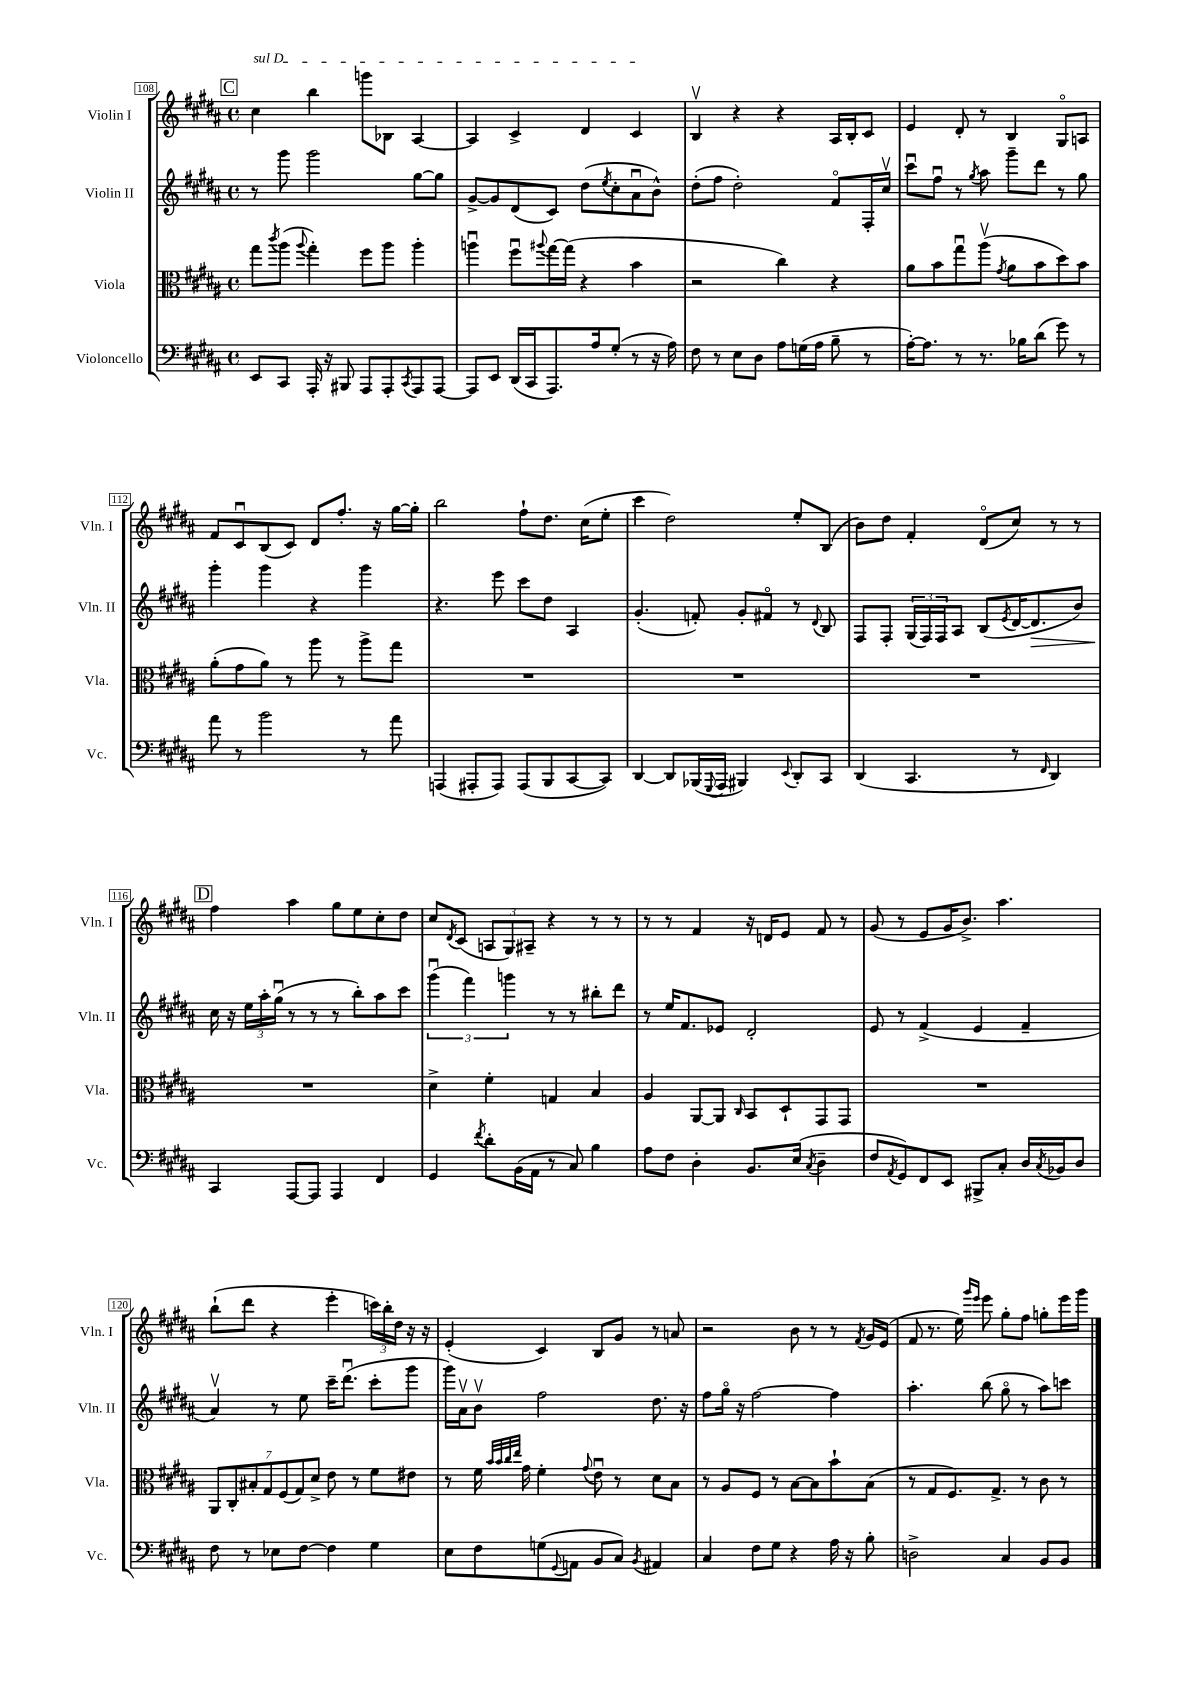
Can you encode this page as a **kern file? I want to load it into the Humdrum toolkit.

**kern	**kern	**kern	**dynam	**kern
*part4	*part3	*part2	*part2	*part1
*staff4	*staff3	*staff2	*staff2	*staff1
*I"Violoncello	*I"Viola	*I"Violin II	*	*I"Violin I
*I'Vc.	*I'Vla.	*I'Vln. II	*	*I'Vln. I
*clefF4	*clefC3	*clefG2	*	*clefG2
*k[f#c#g#d#a#]	*k[f#c#g#d#a#]	*k[f#c#g#d#a#]	*	*k[f#c#g#d#a#]
*M4/4	*M4/4	*M4/4	*	*M4/4
*met(c)	*met(c)	*met(c)	*	*met(c)
!!LO:REH:place=s1:t=C
=108	=108	=108	=108	=108
!	!	!	!	!LO:TX:a:i:t=sul D
8EE/L	8gg#\L	8r	.	4cc#\
.	8qccc#/	.	.	.
8CC#/J	(8aa#\J	8ggg#\	.	.
.	8qqaa#/	.	.	.
16AAA#'/	4gg#'\)	2ggg#\	.	4bb\
16r	.	.	.	.
8BBB#X/	.	.	.	.
8AAA#/L	8ff#\L	.	.	8gggn\L
8AAA#'/	8aa#\J	.	.	8B-X\J
8qCC#/	.	.	.	.
8AAA#/	4aa#'\	[8gg#\L	.	[4A#/
[8AAA#/J	.	8gg#\J]	.	.
=109	=109	=109	=109	=109
8AAA#/L]	4aanu\	[8g#^/L	.	4A#/]
8EE/J	.	8g#/]	.	.
(16DD#/LL	8ff#u\L	(8d#/	.	4c#^/
16CC#/J	.	.	.	.
.	8qqaa#X/	.	.	.
8.AAA#/)	[16gg#\L	8c#/J)	.	.
.	(16gg#\JJ]	.	.	.
.	4r	(8dd#\L	.	4d#/
16A#/k	.	.	.	.
.	.	8qee/	.	.
(8G#'/J	.	8cc#'\	.	.
8r	4b\	8a#u\	.	4c#/
16r	.	8b^^\J)	.	.
16A#\)	.	.	.	.
=110	=110	=110	=110	=110
8F#\	2r	(8dd#'\L	.	4Bv/
8r	.	8ff#\J	.	.
8E\L	.	2dd#'\)	.	4r
8D#\J	.	.	.	.
8A#\L	4cc#\)	.	.	4r
(16Gn\L	.	.	.	.
16A#\JJ	.	.	.	.
8B~\	4r	8f#/L	.	16A#/LL
.	.	.	.	16B'/J
8r	.	16F#'/L	.	8c#/J
.	.	16cc#v/JJ	.	.
=111	=111	=111	=111	=111
[16A#'\KL)	8a#\L	8ccc#u\L	.	4e/
8.A#\J]	.	.	.	.
.	8b\	8ff#u\J	.	.
8r	8gg#u\	8r	.	8d#'/
.	.	8qgg#/	.	.
8.r	(8aa#v\J	8aa#\	.	8r
.	8qg#/	.	.	.
.	8a#\L	8ggg#~\L	.	4B/
16B-X\KL	.	.	.	.
(8d#\J	8b\	8ddd#\J	.	.
8g#\)	8dd#\)	8r	.	8G#/L
8r	8b\J	8gg#\	.	8An/J
!!LO:LB:g=z
=112	=112	=112	=112	=112
8a#\	(8a#'\L	4ggg#'\	.	8f#/L
8r	8g#\	.	.	8c#u/
2b\	8a#\J)	4ggg#\	.	(8B/
.	8r	.	.	8c#/J)
.	8aa#\	4r	.	8d#/L
.	8r	.	.	8.ff#'/J
8r	8aa#^\L	4ggg#\	.	.
.	.	.	.	16r
8a#\	8gg#\J	.	.	[16gg#\LL
.	.	.	.	16gg#'\JJ]
=113	=113	=113	=113	=113
(4AAAn/	1r	4.r	.	2bb\
8AAA#X'/L	.	.	.	.
8AAA#/J)	.	8eee\	.	.
(8AAA#/L	.	8ccc#\L	.	8ff#`\L
8BBB/	.	8dd#\J	.	8.dd#\J
[8CC#/	.	4A#/	.	.
.	.	.	.	(16cc#\KL
8CC#/J])	.	.	.	8ee'\J
=114	=114	=114	=114	=114
[4DD#/	1r	(4.g#'/	.	4ccc#\
8DD#/L]	.	.	.	2dd#\)
(16BBB-X/L	.	8fn'/)	.	.
8qqGGG#/	.	.	.	.
16AAA#/JJ	.	.	.	.
4BBB#X/)	.	8g#'/L	.	.
.	.	8f#X/J	.	.
8qqEE/	.	.	.	.
8DD#'/L	.	8r	.	8ee'/L
.	.	8qqd#/	.	.
8CC#/J	.	8B/	.	(8B/J
=115	=115	=115	=115	=115
(4DD#/	1r	8F#/L	.	8b\L)
.	.	8F#'/J	.	8dd#\J
4.CC#/	.	(24G#/LL	.	4f#'/
.	.	24F#/)	.	.
.	.	24F#/J	.	.
.	.	8A#/J	.	.
.	.	(8B/L	.	(8d#/L
.	.	8qe/	.	.
8r	.	[16d#/K	.	8cc#/J)
!	!	!	!LO:HP:b	!
.	.	8.d#/]	>	.
16qqFF#/	.	.	.	.
4DD#/)	.	.	.	8r
.	.	8b/J)	.	8r
!!LO:LB:g=z
!!LO:REH:place=s1:t=D
=116	=116	=116	=116	=116
4CC#/	1r	16cc#\	.	4ff#\
.	.	16r	]	.
.	.	24ee\LL	.	.
.	.	24aa#'\	.	.
.	.	(24gg#u\JJ	.	.
[8AAA#/L	.	8r	.	4aa#\
8AAA#/J]	.	8r	.	.
4AAA#/	.	8r	.	8gg#\L
.	.	8bb'\L)	.	8ee\
4FF#/	.	8aa#\	.	8cc#'\
.	.	8ccc#\J	.	8dd#\J
=117	=117	=117	=117	=117
4GG#/	4d#^\	(6ggg#u\	.	8cc#/L
.	.	.	.	8qd#/
.	.	.	.	(8c#/J
.	.	6fff#\)	.	.
8qf#/	.	.	.	.
8d#'\L	4f#'\	.	.	12An/L
.	.	6gggn\	.	12G#/)
(16BB\L	.	.	.	.
.	.	.	.	12A#X~/J
16AA#\JJ	.	.	.	.
8r	4Gn/	8r	.	4r
8C#/)	.	8r	.	.
4B\	4B/	8bb#X'\L	.	8r
.	.	8ddd#\J	.	8r
=118	=118	=118	=118	=118
8A#\L	4A#/	8r	.	8r
8F#\J	.	16ee/KL	.	8r
.	.	8.f#/	.	.
4D#'\	[8AA#/L	.	.	4f#/
.	8AA#/J]	8e-X/J	.	.
.	16qqC#/	.	.	.
8.BB/L	8BB/L	2d#'/	.	16r
.	.	.	.	16dn/KL
.	8D#`/	.	.	8e/J
(16E/Jk	.	.	.	.
8qC#/	.	.	.	.
4D#~\	8GG#/	.	.	8f#/
.	8GG#/J	.	.	8r
=119	=119	=119	=119	=119
8F#/L	1r	8e/	.	(8g#/
8qAA#/	.	.	.	.
8GG#/)	.	8r	.	8r
8FF#/	.	(4f#^/	.	8e/L
8EE/J	.	.	.	16g#/K
.	.	.	.	8.b^/J)
8BBB#X^/L	.	4e/	.	.
8C#'/J	.	.	.	4.aa#\
16D#/LL	.	4f#~/	.	.
8qC#/	.	.	.	.
16BB-X/J	.	.	.	.
8D#/J	.	.	.	.
!!LO:LB:g=z
=120	=120	=120	=120	=120
8F#\	14AA#/L	4a#v/)	.	(8bb`\L
.	14C#'/	.	.	.
8r	.	.	.	8ddd#\J
.	14B#X'/	.	.	.
.	14G#/	.	.	.
8E-X\L	.	8r	.	4r
.	(14F#/	.	.	.
.	14G#/)	.	.	.
[8F#\J	.	8ee\	.	.
.	14d#^/J	.	.	.
4F#\]	8e\	16ccc#~\KL	.	4eee'\
.	.	(8.ddd#u\J	.	.
.	8r	.	.	.
4G#\	8f#\L	8ccc#'\L	.	24cccn\LL)
.	.	.	.	24bb'\
.	.	.	.	24dd#\JJ
.	8e#X\J	8ggg#\J	.	16r
.	.	.	.	16r
=121	=121	=121	=121	=121
8E\L	8r	16ggg#\LL)	.	(4e'/
.	.	16a#v\J	.	.
8F#\	16f#\	8bv\J	.	.
.	32qqb/LLL	.	.	.
.	32qqb/	.	.	.
.	32qqcc#/	.	.	.
.	32qqee/JJJ	.	.	.
.	16g#\	.	.	.
(8Gn\	4f#'\	2ff#\	.	4c#/)
8qqGG#/	.	.	.	.
8AAn\J	.	.	.	.
.	8qqg#/	.	.	.
8BB/L	8eu\	.	.	8B/L
8C#/J)	8r	.	.	8g#/J
8qBB/	.	.	.	.
4AA#X/	8d#\L	8.dd#\	.	8r
.	8B\J	.	.	8an/
.	.	16r	.	.
=122	=122	=122	=122	=122
4C#/	8r	8ff#\L	.	2r
.	8A#/L	16gg#\Jk	.	.
.	.	16r	.	.
8F#\L	8F#/J	[2ff#\	.	.
8G#\J	8r	.	.	.
4r	[8B\L	.	.	8b\
.	8B\]	.	.	8r
16A#\	8b`\	4ff#\]	.	8r
16r	.	.	.	.
.	.	.	.	8qf#/
8B'\	(8B\J	.	.	16g#/LL
.	.	.	.	(16e/JJ
=123	=123	=123	=123	=123
2Dn^\	8r	4.aa#'\	.	8f#/
.	8G#/L	.	.	8.r
.	8.F#/)	.	.	.
.	.	.	.	16ee\)
.	.	.	.	16qqggg#/LL
.	.	.	.	16qqeee/JJ
.	.	(8bb\	.	8eee\
.	8.G#^/J	.	.	.
4C#/	.	8gg#\	.	8gg#'\L
.	8r	8r	.	8ff#\J
8BB/L	8c#\	8aa#\L)	.	8ggn'\L
8BB/J	8r	8cccn\J	.	16eee\L
.	.	.	.	16ggg#\JJ
==	==	==	==	==
*-	*-	*-	*-	*-
